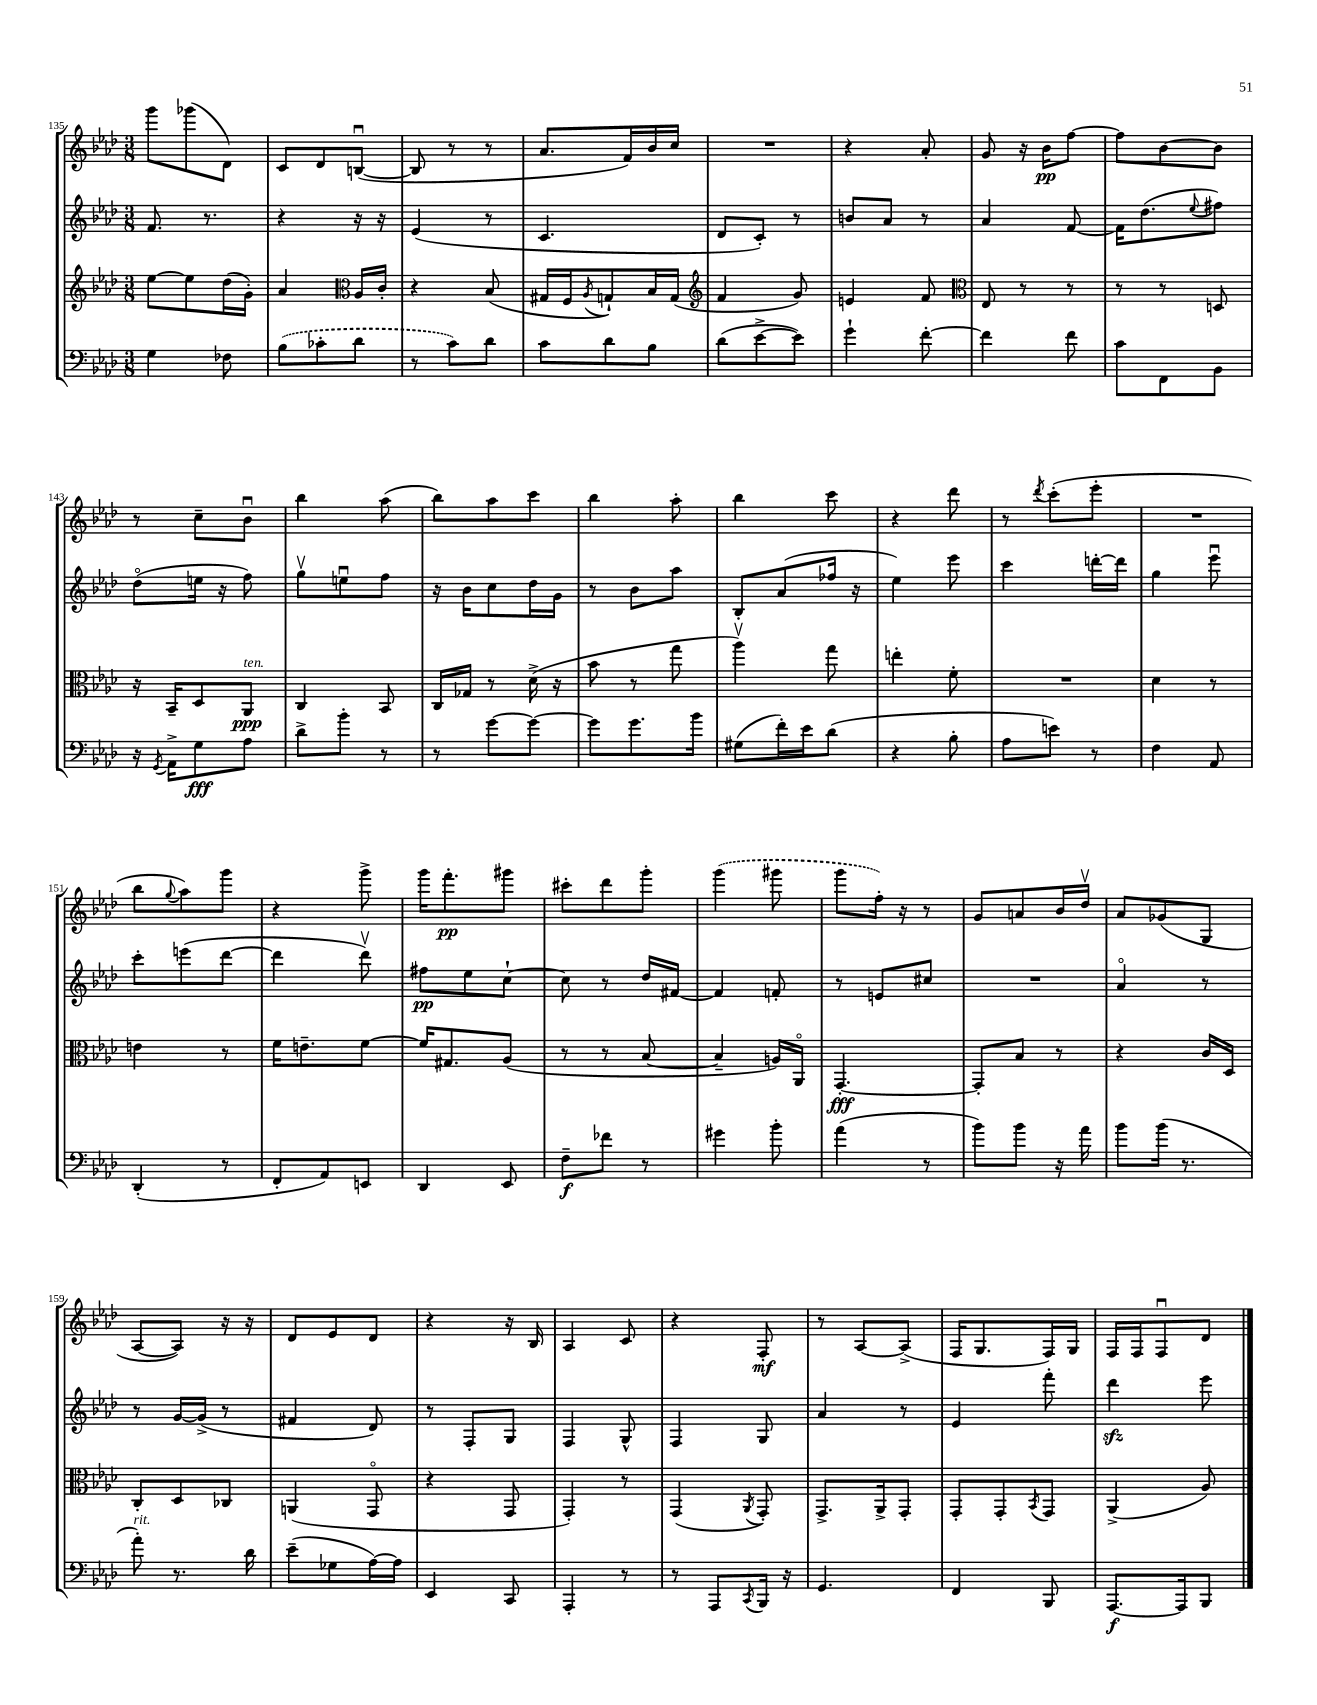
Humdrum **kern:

**kern	**kern	**kern	**kern
*staff4	*staff3	*staff2	*staff1
*clefF4	*clefG2	*clefG2	*clefG2
*k[b-e-a-d-]	*k[b-e-a-d-]	*k[b-e-a-d-]	*k[b-e-a-d-]
*M3/8	*M3/8	*M3/8	*M3/8
4G	[8ee-	8.f	8ggg
.	8ee-]	.	(8ggg-
.	.	8.r	.
8F-	(16dd-	.	8d-)
.	16g')	.	.
=	=	=	=
(8B-	4a-	4r	8c
8c-'	.	.	8d-
*	*clefC3	*	*
8d-	16A-	16r	([8Bu
.	16c'	16r	.
=	=	=	=
8r	4r	(4e-	8B]
8c)	.	.	8r
8d-	(8B-	8r	8r
=	=	=	=
8c	16G#	4.c	8.a-
.	16F	.	.
.	8qA-	.	.
8d-	8G`)	.	.
.	.	.	16f)
8B-	16B-	.	16b-
.	(16G	.	16cc
=	=	=	=
*	*clefG2	*	*
(8d-	4f	8d-	4.r
[8e-^	.	8c')	.
8e-])	8g)	8r	.
=	=	=	=
4g`	4e	8b	4r
.	.	8a-	.
[8f'	8f	8r	8a-'
=	=	=	=
*	*clefC3	*	*
4f]	8E-	4a-	8g
.	8r	.	16r
.	.	.	16b-
8f	8r	[8f	[8ff
=	=	=	=
8c	8r	16f]	8ff]
.	.	(8.dd-	.
8FF	8r	.	[8b-
.	.	8qqee-	.
8BB-	8D	8ff#)	8b-]
=	=	=	=
16r	16r	(8dd-o	8r
8qGG	.	.	.
16AA-^	16BB-~	.	.
8G	8D-	16ee	8cc~
.	.	16r	.
8A-	8AA-	8ff)	8b-u
=	=	=	=
8d-^	4C	8ggv	4bb-
8b-'	.	8eeu	.
8r	8BB-	8ff	(8aa-
=	=	=	=
8r	16C	16r	8bb-)
.	16G-	16b-	.
[8g	8r	8cc	8aa-
8g_	(16d-^	16dd-	8ccc
.	16r	16g	.
=	=	=	=
8g]	8b-	8r	4bb-
8.g	8r	8b-	.
.	8gg	8aa-	8aa-'
16b-	.	.	.
=	=	=	=
(8G#	4aa-v)	8B-'	4bb-
16f')	.	(8a-	.
16e-	.	.	.
(8d-	8gg	16ff-	8ccc
.	.	16r	.
=	=	=	=
4r	4ee'	4ee-)	4r
8B-'	8f'	8eee-	8ddd-
=	=	=	=
8A-	4.r	4ccc	8r
.	.	.	8qddd-
8e)	.	.	(8ccc'
8r	.	[16ddd'	8eee-'
.	.	16ddd]	.
=	=	=	=
4F	4d-	4gg	4.r
8AA-	8r	8eee-u	.
=	=	=	=
(4DD-'	4e	8ccc'	8bb-
.	.	.	8qqgg
.	.	(8eee	8aa-)
8r	8r	[8ddd-	8ggg
=	=	=	=
8FF'	16f	4ddd-]	4r
.	8.e~	.	.
8AA-)	.	.	.
8EE	[8f	8ddd-v)	8ggg^
=	=	=	=
4DD-	16f]	8ff#	16ggg
.	8.G#	.	8.fff'
.	.	8ee-	.
8EE-	(8A-	[8cc`	8ggg#
=	=	=	=
8F~	8r	8cc]	8ccc#'
8f-	8r	8r	8ddd-
8r	[8B-	16dd-	8ggg'
.	.	[16f#	.
=	=	=	=
4g#	4B-~]	4f#]	(4ggg
8b-'	16A)	8f'	8ggg#
.	16AA-o	.	.
=	=	=	=
(4a-	[4.GG'	8r	8ggg
.	.	8e	16ff')
.	.	.	16r
8r	.	8cc#	8r
=	=	=	=
8b-)	8GG']	4.r	8g
8b-	8B-	.	8a
16r	8r	.	16b-
16a-	.	.	16dd-v
=	=	=	=
8b-	4r	4a-o	8a-
(16b-	.	.	(8g-
8.r	.	.	.
.	16c	8r	8G
.	16D-	.	.
=	=	=	=
8a-')	8C'	8r	[8A-
8.r	8D-	[16g	8A-])
.	.	(16g^]	.
.	8C-	8r	16r
16d-	.	.	16r
=	=	=	=
(8e-~	(4AA	4f#	8d-
8G-	.	.	8e-
[16A-)	8GGo	8d-)	8d-
16A-]	.	.	.
=	=	=	=
4EE-	4r	8r	4r
.	.	8F'	.
8CC	8GG	8G	16r
.	.	.	16B-
=	=	=	=
4AAA-'	4GG')	4F	4A-
8r	8r	8G^^	8c
=	=	=	=
8r	(4GG	4F	4r
8AAA-	.	.	.
8qCC	8qAA-	.	.
16BBB-	8GG')	8G	8F'
16r	.	.	.
=	=	=	=
4.GG	8.GG^	4a-	8r
.	.	.	[8A-
.	16AA-^	.	.
.	8GG'	8r	(8A-^]
=	=	=	=
4FF	8GG'	4e-	16F
.	.	.	8.G
.	8GG'	.	.
.	8qBB-	.	.
8BBB-	8GG	8fff'	16F)
.	.	.	16G
=	=	=	=
[8.AAA-	(4AA-^	4ddd-	16F
.	.	.	16F
.	.	.	8Fu
16AAA-]	.	.	.
8BBB-	8A-)	8eee-	8d-
==	==	==	==
*-	*-	*-	*-
